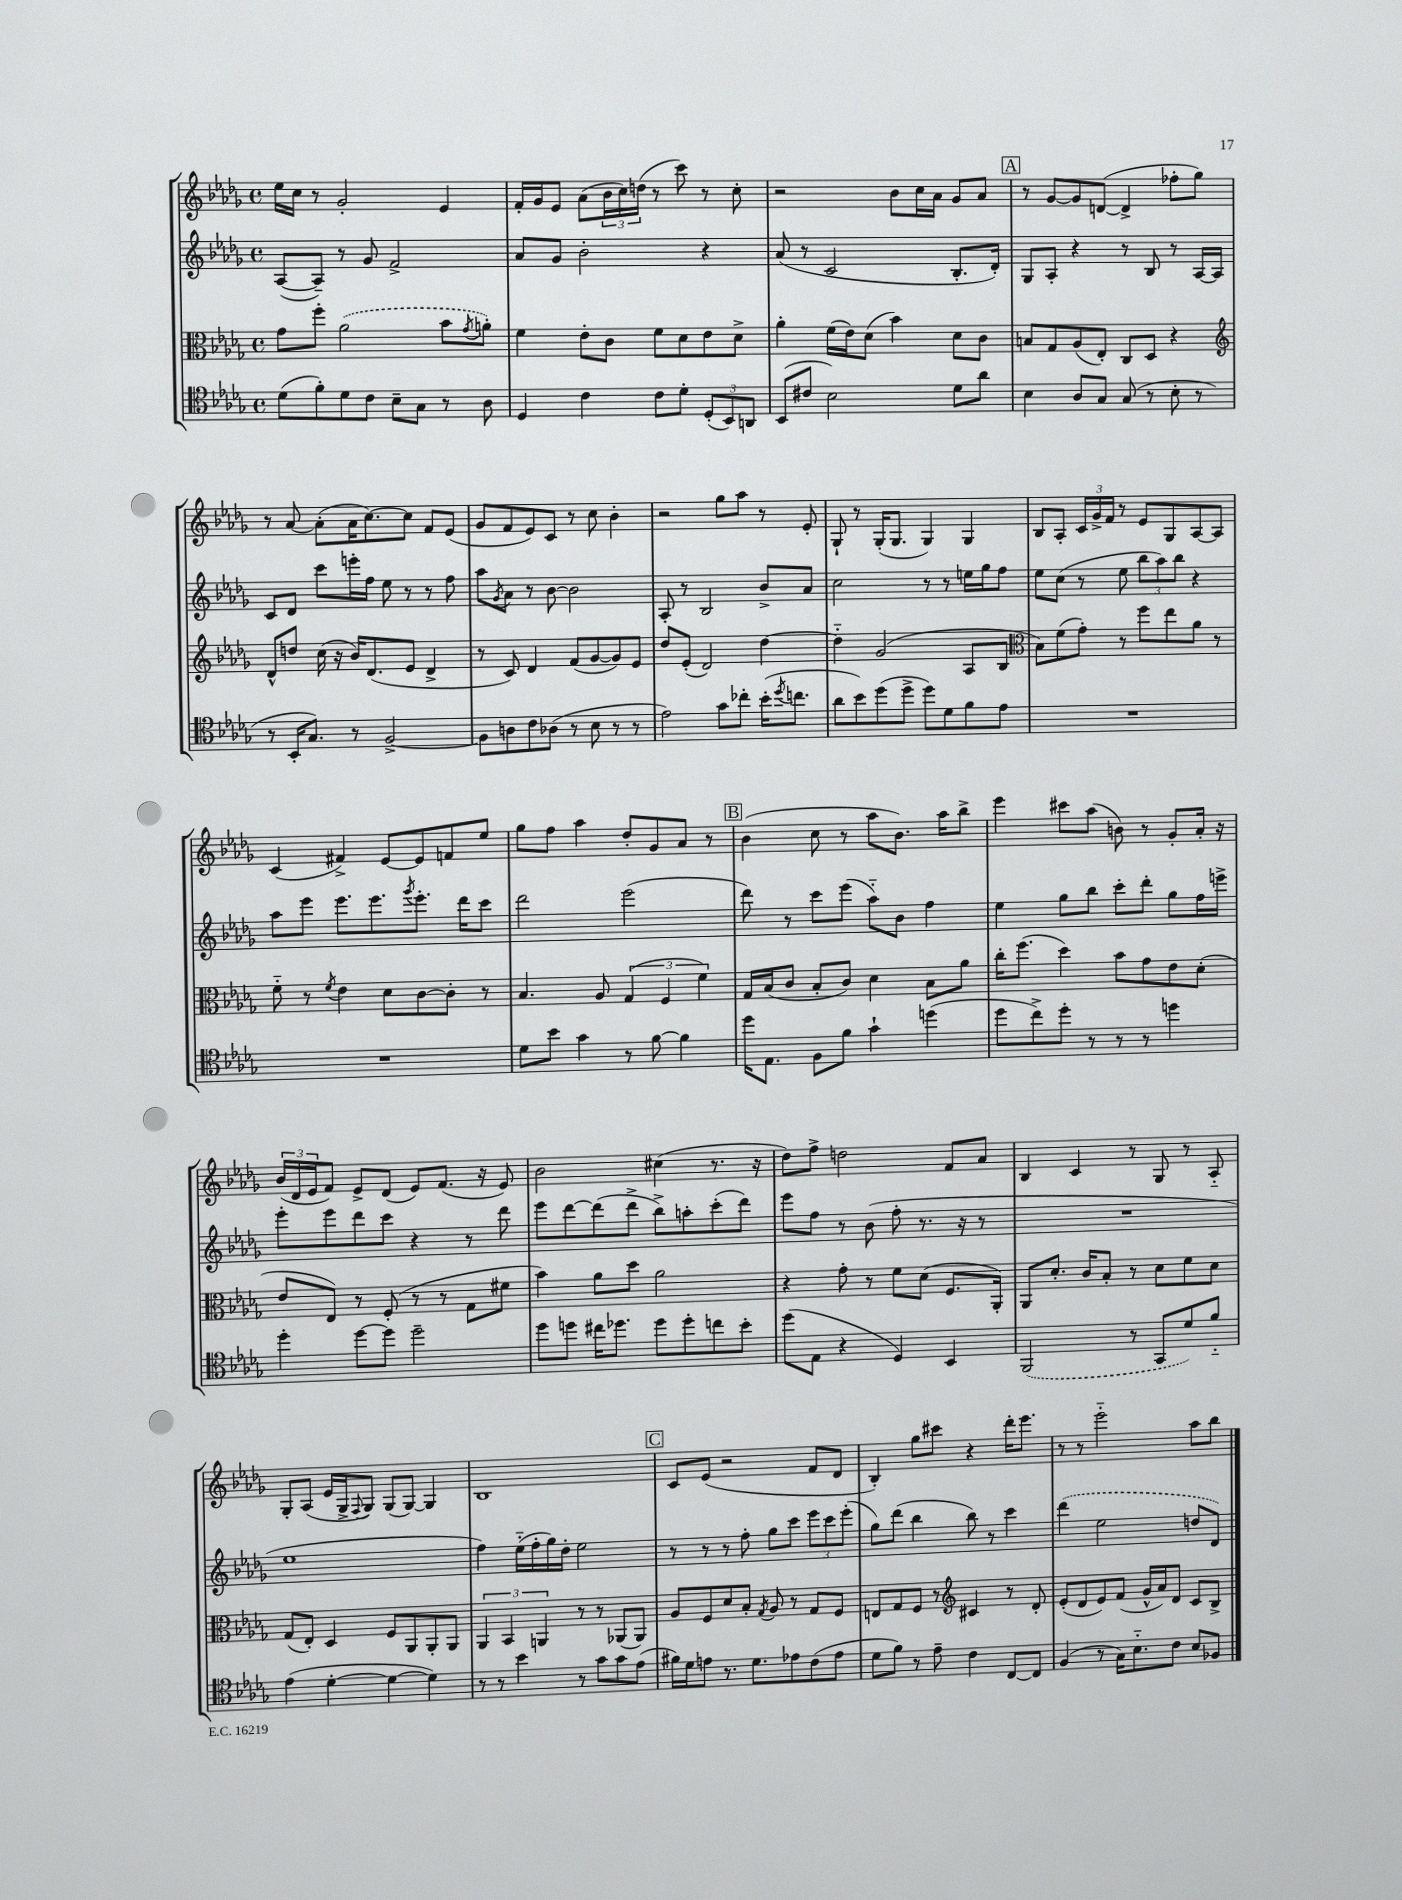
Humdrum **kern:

**kern	**kern	**kern	**kern
*staff4	*staff3	*staff2	*staff1
*clefC4	*clefC3	*clefG2	*clefG2
*k[b-e-a-d-g-]	*k[b-e-a-d-g-]	*k[b-e-a-d-g-]	*k[b-e-a-d-g-]
*M4/4	*M4/4	*M4/4	*M4/4
*met(c)	*met(c)	*met(c)	*met(c)
(8d-	8g-	([8A-	16ee-
.	.	.	16cc
8f')	8ff'	8A-~])	8r
8d-	(2a-	8r	2g-'
8c	.	8g-	.
8B-~	.	2f^	.
8G-	.	.	.
8r	8b-	.	4e-
.	8qg-	.	.
8A-	8a')	.	.
=	=	=	=
4D-	4f	8a-	16f'
.	.	.	16g-
.	.	8g-	8e-
4c	8e-'	2b-'	(8a-
.	8c	.	24b-
.	.	.	24cc)
.	.	.	(24dd
8c	8f	.	8r
8d-'	8d-	.	8ccc)
(12D-'	8e-	4r	8r
12BB-)	.	.	.
.	8d-^	.	8cc'
12AA	.	.	.
=	=	=	=
(8BB-	4a-'	(8a-	2r
8c#	.	8r	.
2B-)	(16f	2c	.
.	16e-)	.	.
.	(8d-	.	.
.	4b-)	.	8b-
.	.	.	16cc
.	.	.	16a-
8d-	8d-	8.B-'	8g-
8a-	8c	.	8a-
.	.	16d-')	.
=	=	=	=
4B-	8B	8G-	8r
.	8G-	8A-'	[8g-
8A-	(8A-	4r	8g-]
8G-	8E-')	.	([8d
(8G-	8C	8r	4d^]
8r	8D-	8B-	.
8B-'	4r	8r	8ff-'
8r	.	[16A-	8gg-)
.	.	16A-]	.
=	=	=	=
*	*clefG2	*	*
8r	8d-^^	8c	8r
16BB-'	8dd	8d-	[8a-
8.G-)	.	.	.
.	(16cc	8ccc	(8a-']
.	16r	.	.
8r	16b-)	16eee'	16a-
.	(8.d-	16ff	[8.cc)
[2F^	.	8ee-	.
.	8e-	8r	8cc]
.	4d-^	8r	8f
.	.	8ff	(8e-
=	=	=	=
8F]	8r	8aa-	8g-
.	.	8qg-	.
8A	8c)	8a-	8f
8c	4d-	8r	8e-)
(8A-	.	[8b-	8c
8r	(8f	2b-]	8r
8B-	[8g-	.	8cc
8r	8g-])	.	4b-'
8r	8e-	.	.
=	=	=	=
2e-)	8dd-	8A-'	2r
.	(8e-'	8r	.
.	2d-)	2B-	.
8g-	.	.	8gg-
8cc-'	.	.	8aa-
(16b-'	[4dd-	8b-^	8r
8qdd-	.	.	.
8.cc	.	.	.
.	.	8a-	8e-'
=	=	=	=
8a-	4dd-'~]	2cc	8G-`
8b-)	.	.	8r
(8dd-	(2g-	.	(16G-'
.	.	.	8.G-
8dd-^	.	.	.
8dd-)	.	8r	4G-)
8d-	.	8r	.
8f	8A-	16ee	4G-
.	.	16gg-	.
8e-	8B-	8ff	.
=	=	=	=
*	*clefC3	*	*
1r	8B-)	8ee-	8B-
.	(8f	(8cc	8A-'
.	8g-')	8r	24c
.	.	.	24g-^
.	.	.	24f
.	8r	8ee-	8r
.	8ff	12bb-	8e-
.	.	12aa-)	.
.	8ee-	.	8G-
.	.	12bb-	.
.	8a-	4r	[8A-
.	8r	.	8A-]
=	=	=	=
1r	8f'~	8aa-	(4c
.	8r	8eee-	.
.	8qf	.	.
.	4e-	8.eee-	4f#^)
.	.	8.eee-	.
.	8d-	.	[8e-
.	.	8qggg-	.
.	[8c	8.eee-'	8e-]
.	8c']	.	8f
.	.	16ddd-	.
.	8r	8ccc	8ee-
=	=	=	=
8d-	4.B-	2ddd-	8gg-
8b-	.	.	8ff
4g-	.	.	4aa-
.	8A-	.	.
8r	(6G-	(2eee-	8dd-'
[8f	.	.	8g-
.	6F	.	.
4f]	.	.	8a-
.	6f)	.	.
.	.	.	8r
=	=	=	=
16dd-	16G-	8ddd-)	(4b-
8.E-	(16B-	.	.
.	8c	8r	.
8F	8B-'	8ccc	8cc
8f	8c)	(8eee-	8r
4g-`	4d-	8aa-'~)	8aa-
.	.	8b-	8.b-)
(4dd	8B-	4ff	.
.	.	.	16aa-
.	8a-	.	8bb-^
=	=	=	=
8dd-	16cc'	4ee-	4eee-
.	(8.ff	.	.
8cc^)	.	.	.
8dd-'	4dd-)	8gg-	8ccc#
8r	.	8bb-	(8aa-
8r	8b-	8ccc'	8b)
8r	8g-	8ddd-'	8r
4dd	8e-	8gg-	8g-'
.	(8d-'	16ff	16a-'
.	.	16eee^	16r
=	=	=	=
4dd-'	8e-	8eee-'	(24b-
.	.	.	24d-
.	.	.	24e-
.	8E-)	8eee-	8f)
[8dd-	8r	8ddd-	8e-^
8dd-]	(8F'	8ccc	(8d-
2dd-~	8r	4r	8e-)
.	8r	.	(8.f
.	8G-	8r	.
.	.	.	16r
.	8f#	8ddd-	8e-)
=	=	=	=
8dd-	4b-)	8eee-	2b-
8dd	.	[8ddd-	.
16cc#	8a-	(8ddd-]	.
8.dd-	.	.	.
.	8dd-	8ddd-^	.
8dd-	2a-	8bb-^)	(4cc#
8dd-'	.	8aa'	.
8cc	.	(8ccc'	8.r
8b-'	.	8ddd-)	.
.	.	.	16r
=	=	=	=
(8dd-	4r	8eee-	8dd-)
8E-	.	8ff	8ff^
4r	8g-'	8r	2dd
.	8r	(8b-	.
4D-)	8f	8ff'	.
.	(8d-	8.r	.
4BB-	8.F	.	8f
.	.	16r	.
.	.	8r	8a-
.	16AA-')	.	.
=	=	=	=
(2FF	8AA-	1r	4B-
.	8.d-'	.	.
.	.	.	4c
.	16c	.	.
.	8B-'	.	.
8r	8r	.	8r
8GG-	8d-	.	8G-
8d-)	8f	.	8r
8f'~	8d-	.	8A-'~
=	=	=	=
(4e-	(8G-	1ee-	8G-'
.	8E-')	.	(8A-
[4d-'	4D-	.	16e-
.	.	.	16G-^
.	.	.	8qqF
.	.	.	8G-)
4d-_	8F	.	(8G-
.	8AA-	.	[8G-)
4d-])	8AA-'	.	4G-]
.	8AA-	.	.
=	=	=	=
8r	6AA-	4ff)	1B-
8r	.	.	.
.	6BB-	.	.
4b-	.	(16ee-'~	.
.	.	16ff'	.
.	6AA	.	.
.	.	16gg-)	.
.	.	16dd-'	.
8r	8r	2ee-	.
8g-	8r	.	.
8g-	(8AA-	.	.
(8e-	8AA-)	.	.
=	=	=	=
16f#)	8A-	8r	8c
16d-	.	.	.
8e	8F	8r	(8e-
8.r	8d-	8r	2r
.	8B-'	8ff'	.
8.d-	.	.	.
.	8qG-	.	.
.	8A-	8gg-	.
8e-	8r	8ccc	.
(8c	8G-	12eee-	8f
.	.	12ccc	.
8e-	8F	.	8d-
.	.	(12eee-'	.
=	=	=	=
8d-	8E	8gg-)	4B-')
8f)	8G-	(8ddd-	.
8r	8F	4bb-	8gg-
8e-~	8r	.	8ccc#
*	*clefG2	*	*
4c	4c#	8bb-)	4r
.	.	8r	.
[8C	8r	4ccc	16ddd-'
.	.	.	8.eee-
8C]	8d-'	.	.
=	=	=	=
(4F	(8e-'	(4ddd-	8r
.	8d-	.	8r
8r	8e-)	2ee-	2eee-'~
16G-)	(8f	.	.
8.B-'~	.	.	.
.	16g-^^	.	.
.	16a-)	.	.
8c	8d-	.	.
8B-	8c	8dd	8aa-
8F-	8B-^	8d-)	8bb-
==	==	==	==
*-	*-	*-	*-
